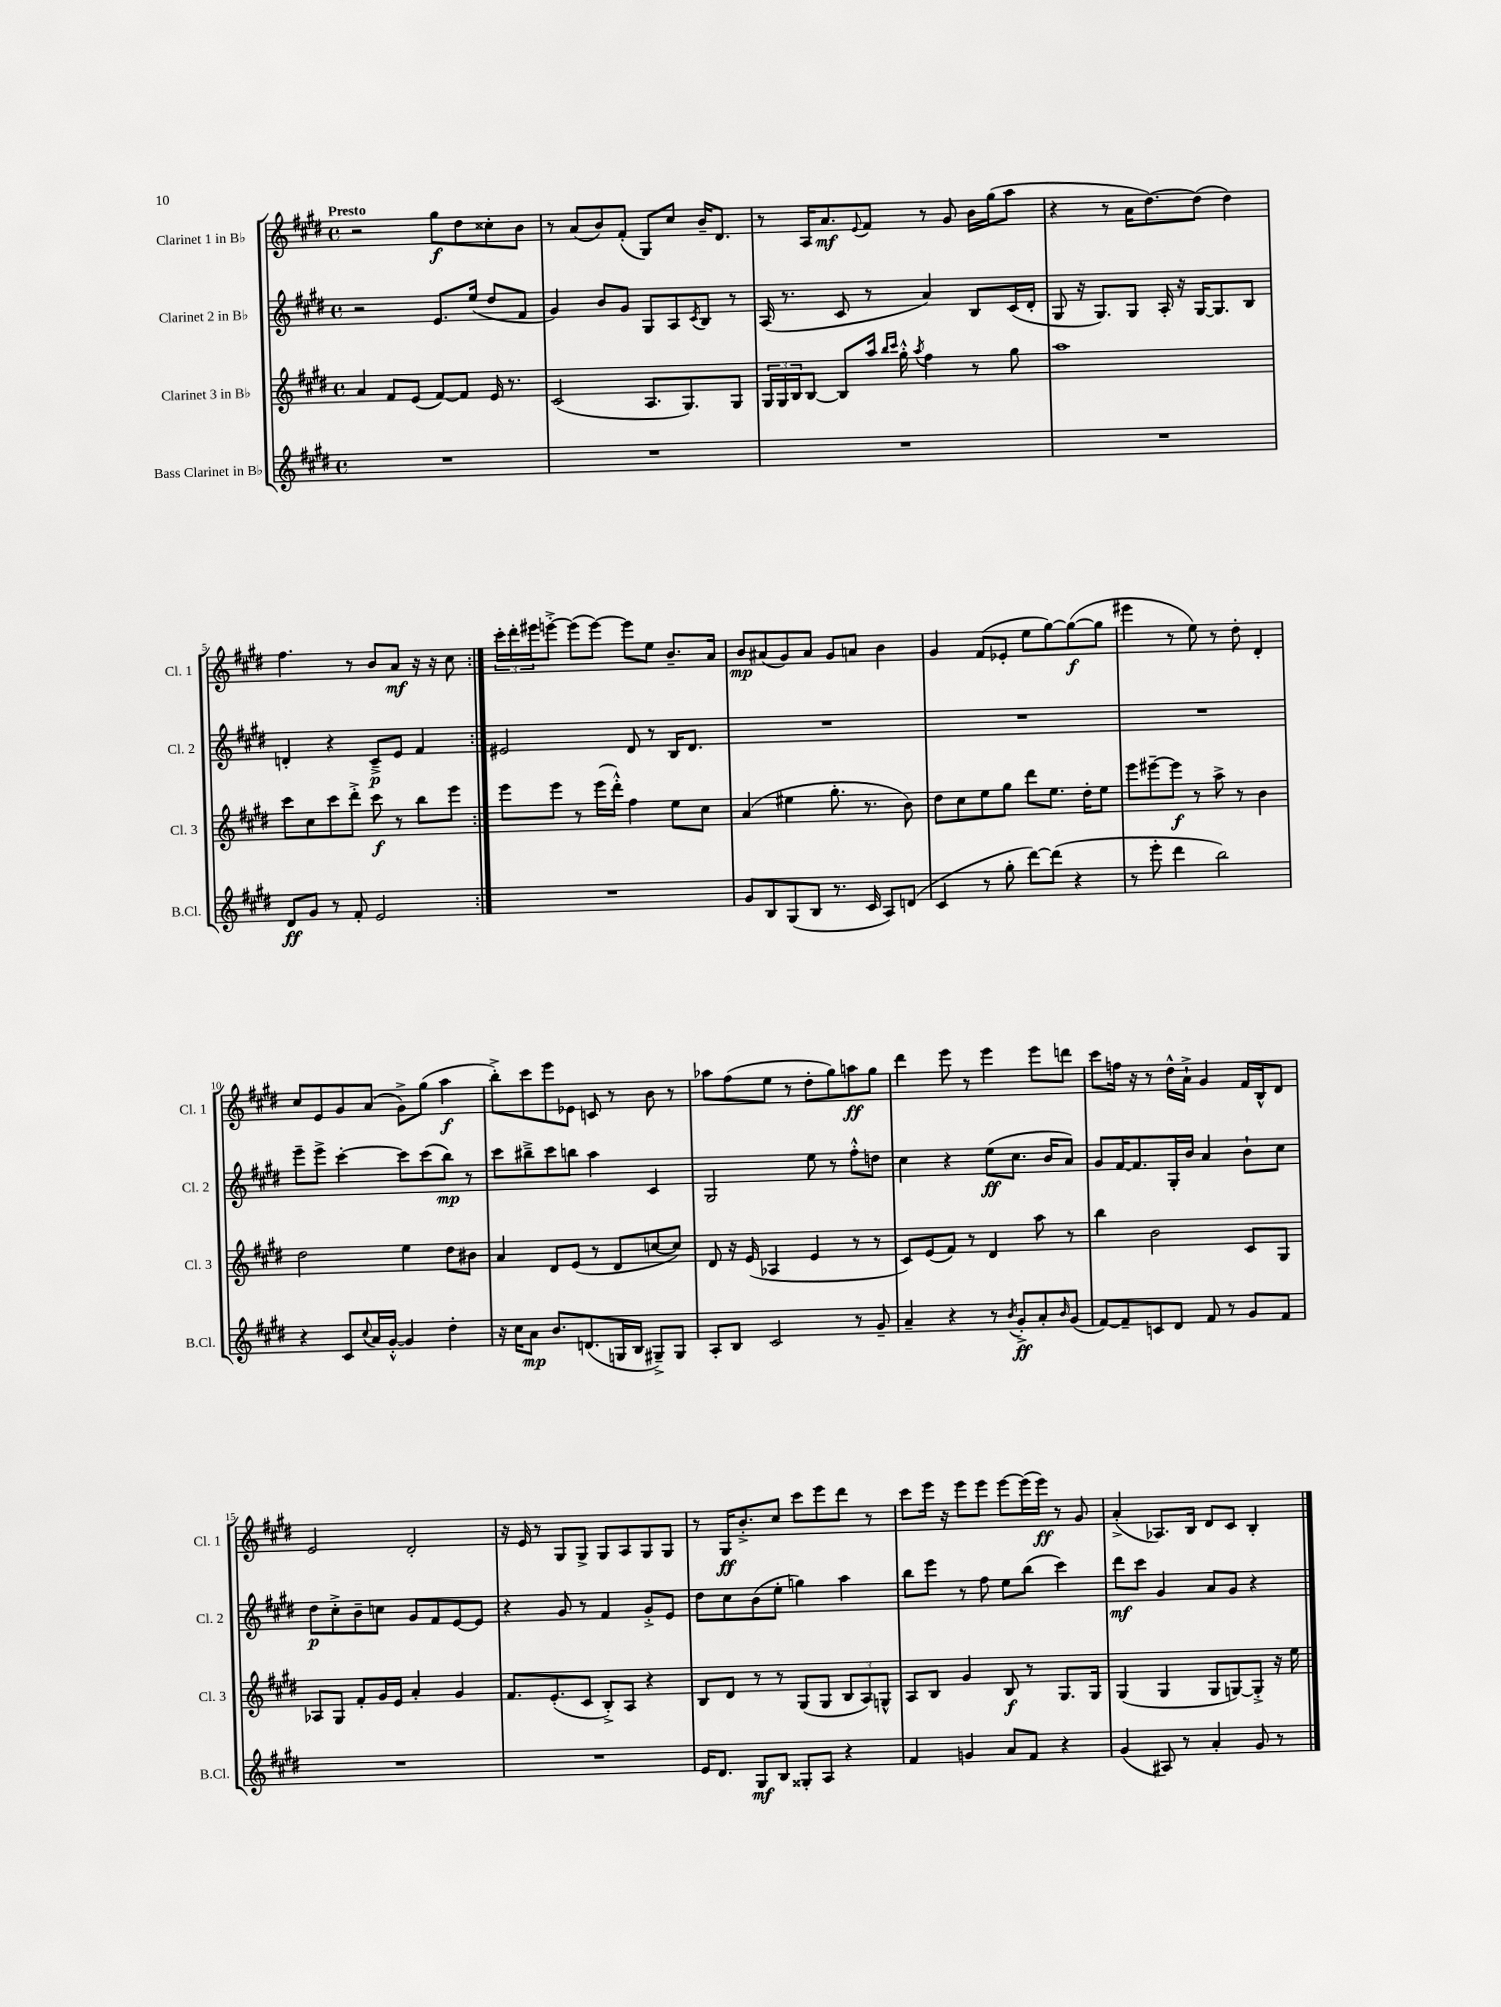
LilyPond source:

<<
\new StaffGroup <<
\new Staff = "s0" \with { instrumentName = "Clarinet 1 in Bb" shortInstrumentName = "Cl. 1" } {
    \clef treble \key e \major \defaultTimeSignature \time 4/4 \tempo "Presto"
    \repeat volta 2 { r2 gis''8\f dis''8 cisis''8-. b'8 |
    r8 a'8( b'8) fis'8-.( gis8) cis''8 b'16-- dis'8. |
    r8 a16 a'8.\mf \appoggiatura { e'8 } fis'8 r8 gis'8 b'16 gis''16( a''8 |
    r4 r8 a'16 dis''8.~) dis''8( dis''4) |
    fis''4. r8 b'8 a'8\mf r16 r16 cis''8 | }
    \tuplet 3/2 { cis'''16-. dis'''16-. eis'''16 } e'''8~-.-> e'''8( e'''8~) e'''8 e''8 b'8.-- a'16 |
    b'8\mp ais'8( gis'8) ais'8 gis'8 a'8 b'4 |
    gis'4 fis'8( ees'8-. e''8 gis''8~) gis''8~\f( gis''8 |
    eis'''4 r8 e''8) r8 dis''8-. dis'4-. |
    cis''8 e'8 gis'8 a'8( gis'8->) gis''8( a''4\f |
    b''8-.->) cis'''8 e'''8 ees'8 c'8 r8 b'8 r8 |
    aes''8 fis''8( e''8 r8 dis''8-. gis''8) a''8\ff gis''8 |
    dis'''4 e'''8 r8 e'''4 e'''8 d'''8 |
    cis'''8 f''16 r16 r8 dis''16-^ a'16-!-> gis'4 fis'16 b16-^ dis'8 |
    e'2 dis'2-. |
    r16 e'16 r8 gis8 gis8-> gis8 a8 gis8 gis8 |
    r8 gis16\ff b'8.-.-> cis''8 cis'''8 e'''8 dis'''8 r8 |
    cis'''8 e'''16 r16 e'''8 e'''8 e'''8~ e'''16( e'''16\ff) r8 gis'8 |
    a'4-.->( aes8.) b16 dis'8 cis'8 b4-. \bar "|." |
}
\new Staff = "s1" \with { instrumentName = "Clarinet 2 in Bb" shortInstrumentName = "Cl. 2" } {
    \clef treble \key e \major \defaultTimeSignature \time 4/4
    \repeat volta 2 { r2 e'8. e''16( dis''8 fis'8 |
    gis'4) b'8 gis'8 gis8 a8 \acciaccatura { cis'8 } b8 r8 |
    a16( r8. cis'8 r8 a'4) b8 cis'16( dis'16-. |
    gis8 r16 gis8.) gis8 a16-. r16 gis16~ gis8. b8 |
    d'4-. r4 cis'8--->\p e'8 fis'4 | }
    eis'2 dis'8 r8 b16 dis'8. |
    R1 |
    R1 |
    R1 |
    e'''8-- e'''8-> cis'''4~-. cis'''8 cis'''8( b''8\mp) r8 |
    cis'''8 bis''8---> cis'''8 b''8 a''4 cis'4 |
    gis2 e''8 r8 fis''8-.-^ d''8 |
    cis''4 r4 e''8\ff( cis''8. b'16 a'8) |
    gis'8 fis'16~ fis'8. gis16-. b'16 a'4 b'8-! cis''8 |
    dis''8\p cis''8-.-> b'8-- c''8 gis'8 fis'8 e'8~ e'8 |
    r4 gis'8 r8 fis'4 gis'8-.-> e'8 |
    dis''8 cis''8 b'8( e''8-. g''4) a''4 |
    b''8 e'''8 r8 fis''8 e''8 b''8( cis'''4) |
    dis'''8\mf cis'''8 gis'4 a'8 gis'8 r4 \bar "|." |
}
\new Staff = "s2" \with { instrumentName = "Clarinet 3 in Bb" shortInstrumentName = "Cl. 3" } {
    \clef treble \key e \major \defaultTimeSignature \time 4/4
    \repeat volta 2 { a'4 fis'8 e'8( fis'8~) fis'8 e'16 r8. |
    cis'2( a8. gis8.) gis8 |
    \tuplet 3/2 { gis16 gis16 b16 } b8~ b8 a''16 \grace { b''16 cis'''16 } gis''16-.-^ \acciaccatura { a''8 } fis''4 r8 gis''8 |
    a''1 |
    cis'''8 cis''8 cis'''8 dis'''8-.-> cis'''8\f r8 b''8 e'''8 | }
    e'''8 e'''8 r8 e'''16( dis'''16-.-^) fis''4 e''8 cis''8 |
    a'4( eis''4 gis''8.-. r8. b'8) |
    dis''8 cis''8 e''8 gis''8 dis'''8 e''8. dis''16-. e''8 |
    e'''8 eis'''8~-- eis'''8\f r8 a''8-> r8 b'4 |
    dis''2 e''4 dis''8 bis'8 |
    a'4 dis'8 e'8( r8 dis'8 c''8~ c''8) |
    dis'8 r16 e'16( aes4 e'4 r8 r8 |
    cis'8) e'8( fis'8) r8 dis'4 a''8 r8 |
    b''4 b'2 cis'8 gis8 |
    aes8 gis8 fis'8-. gis'16 e'16 a'4-. gis'4 |
    fis'8. e'8.-.( cis'8 b8-.->) a8 r4 |
    b8 dis'8 r8 r8 gis8( gis8 \tuplet 3/2 { b8 a8) g8-^ } |
    a8 b8 gis'4 b8\f r8 gis8. gis16 |
    gis4( gis4 gis8 g8~) g8-.-> r16 e''16 \bar "|." |
}
\new Staff = "s3" \with { instrumentName = "Bass Clarinet in Bb" shortInstrumentName = "B.Cl." } {
    \clef treble \key e \major \defaultTimeSignature \time 4/4
    \repeat volta 2 { R1 |
    R1 |
    R1 |
    R1 |
    dis'8\ff gis'8 r8 fis'8-. e'2 | }
    R1 |
    gis'8 b8 gis8( b8 r8. cis'16 a8) d'8( |
    cis'4 r8 gis''8-. dis'''8~) dis'''8( r4 |
    r8 e'''8-. dis'''4 b''2) |
    r4 cis'8 \appoggiatura { cis''8 } a'16 gis'16~-.-^ gis'4 dis''4-. |
    r16 cis''16 a'8\mp b'8. d'8.( g16 b16 gis8--->) gis8 |
    a8-. b8 cis'2 r8 gis'8-- |
    a'4-- r4 r8 \acciaccatura { b'8 } gis'8-.->\ff a'8-. \grace { b'16 } gis'8( |
    fis'8~) fis'8-- c'8 dis'8 fis'8 r8 gis'8 fis'8 |
    R1 |
    R1 |
    e'16 dis'8. gis8\mf b8 gisis8-. a8 r4 |
    fis'4 g'4 a'8 fis'8 r4 |
    gis'4( ais8) r8 a'4-. gis'8 r8 \bar "|." |
}
>>
>>
